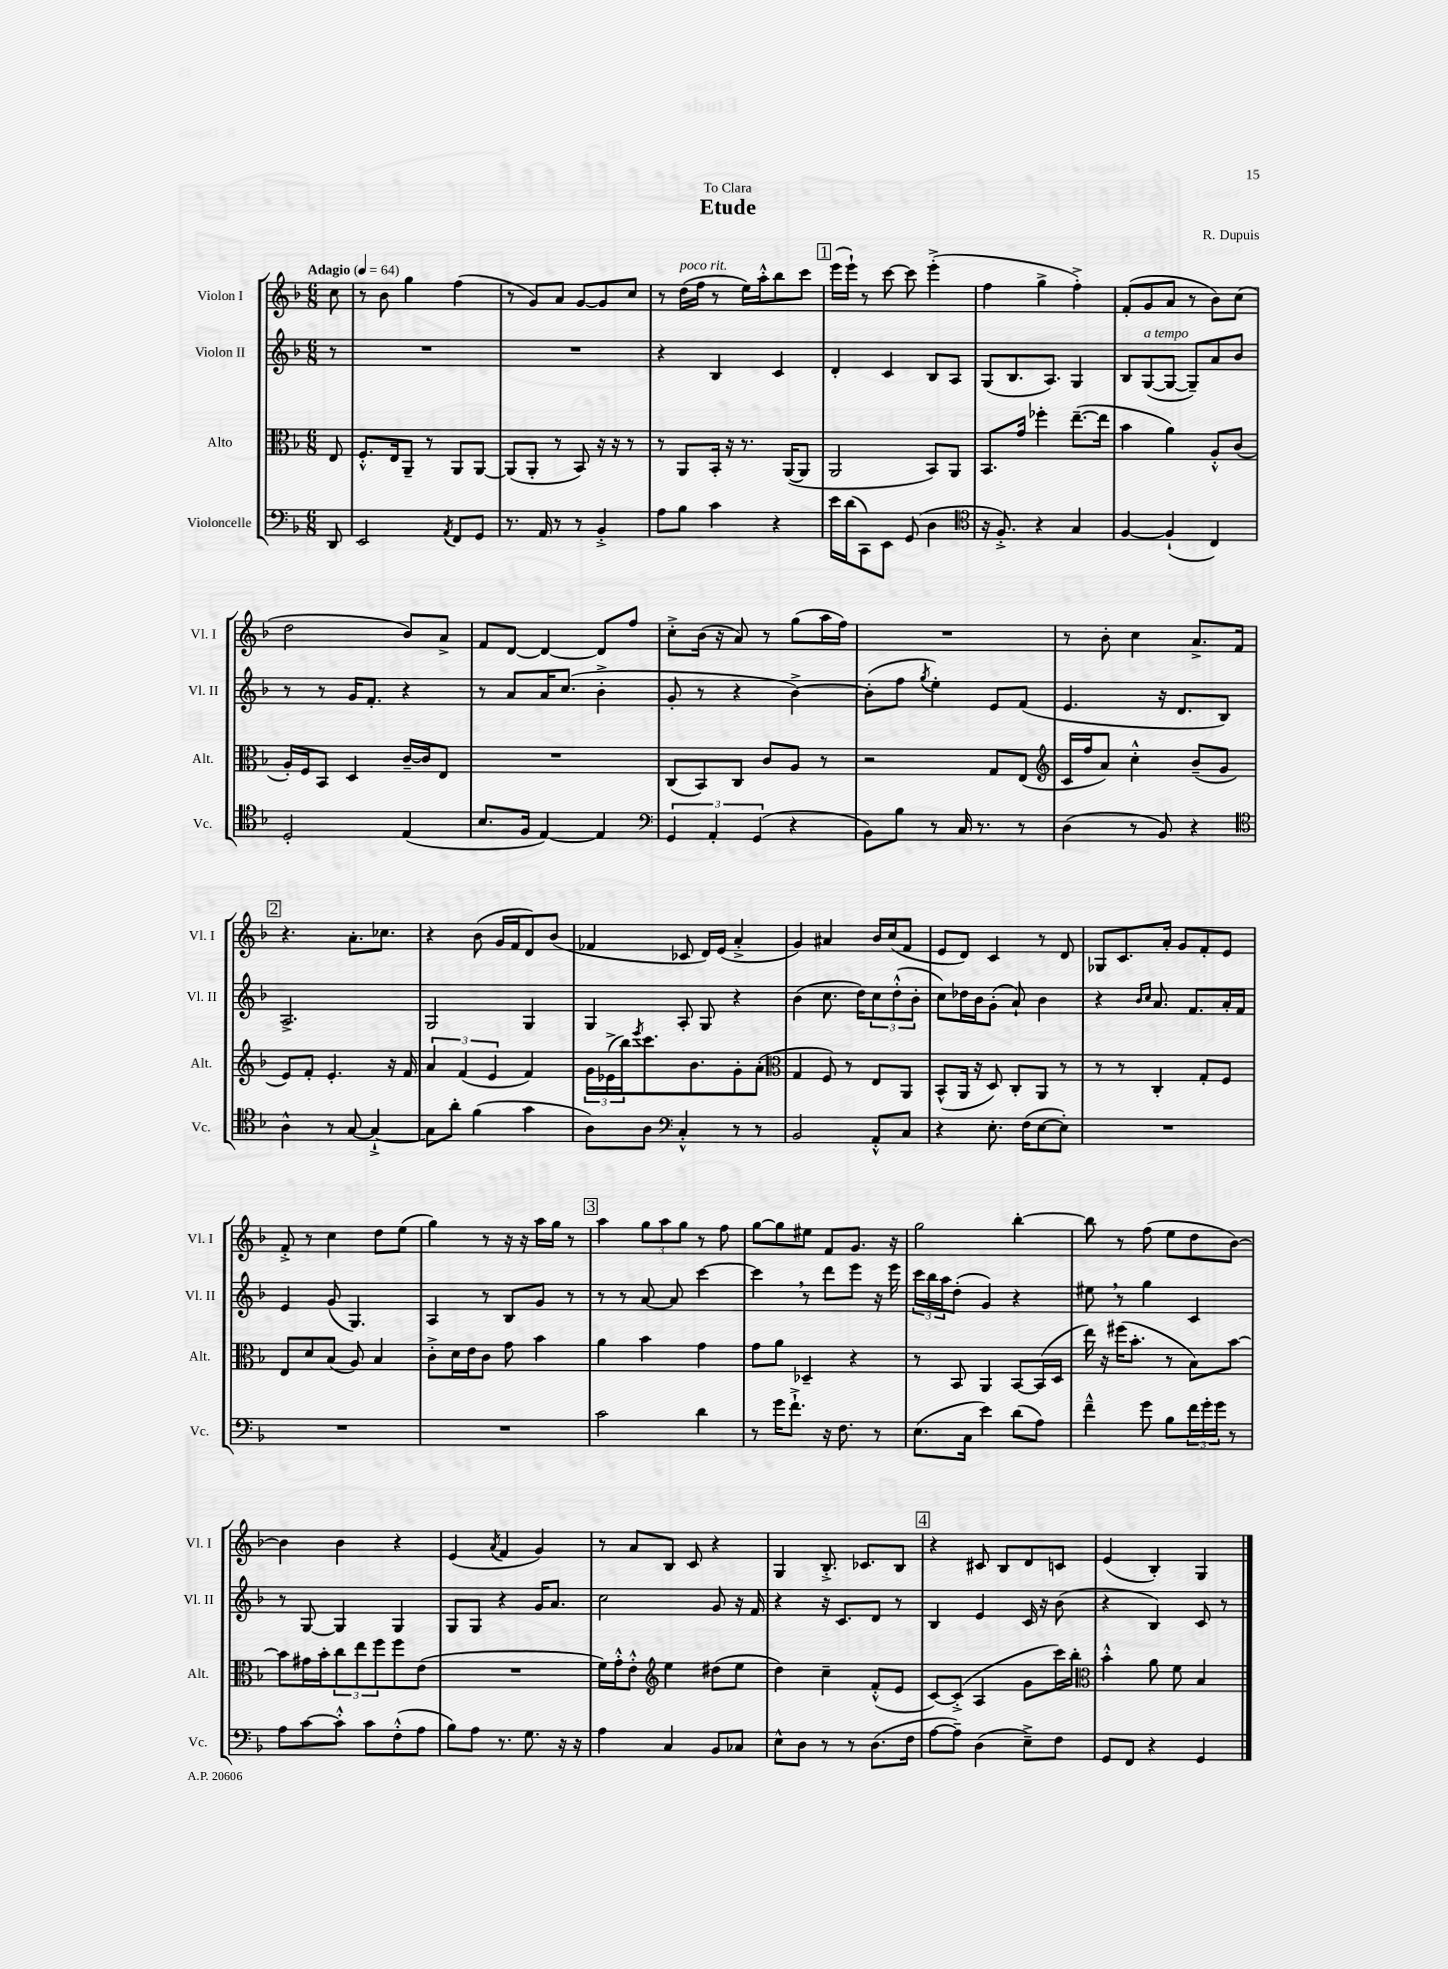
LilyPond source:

\header { title = "Etude" composer = "R. Dupuis" dedication = "To Clara" }
<<
\new StaffGroup <<
\new Staff = "s0" \with { instrumentName = "Violon I" shortInstrumentName = "Vl. I" } {
    \clef treble \key f \major \numericTimeSignature \time 6/8 \partial 8 \tempo "Adagio" 4 = 64
    c''8 |
    r8 bes'8 g''4 f''4( |
    r8 g'8) a'8 g'8~ g'8 c''8 |
    r8 d''16^\markup { \italic "poco rit." }( f''16 r8 e''16) a''16-.-^ bes''8 c'''8 |
    \mark \markup { \box "1" } e'''16( e'''16-!) r8 c'''8~ c'''8 e'''4-.->( |
    f''4 g''4-> f''4-.->) |
    f'8-.( g'8 a'8 r8 bes'8) c''8( |
    d''2 bes'8) a'8-> |
    f'8 d'8~ d'4~ d'8 f''8 |
    c''8-.-> bes'16( r16 a'8) r8 g''8( a''16 f''16) |
    R2. |
    r8 bes'8-. c''4 a'8.-> f'16 |
    \mark \markup { \box "2" } r4. a'8.-. ces''8. |
    r4 bes'8( g'16 f'16 d'8) bes'8( |
    fes'4 ces'8 d'16) e'16( a'4-.-> |
    g'4) ais'4 bes'16 c''16( f'8 |
    e'8 d'8) c'4 r8 d'8 |
    ges8 c'8. a'16-. g'8 f'8-. e'8 |
    f'8-.-> r8 c''4 d''8 e''8( |
    g''4) r8 r16 r16 a''16 g''16 r8 |
    \mark \markup { \box "3" } a''4 \tuplet 3/2 { g''8 a''8 g''8 } r8 f''8 |
    g''8~ g''8 eis''8 f'8 g'8. r16 |
    g''2 bes''4~-. |
    bes''8 r8 f''8( e''8 d''8 bes'8~) |
    bes'4 bes'4 r4 |
    e'4( \acciaccatura { a'8 } f'4 g'4) |
    r8 a'8 bes8 c'8 r4 |
    g4 bes8.-.-> ces'8. bes8 |
    \mark \markup { \box "4" } r4 cis'8 bes8 d'8 c'8 |
    e'4( bes4-.) g4 \bar "|." |
}
\new Staff = "s1" \with { instrumentName = "Violon II" shortInstrumentName = "Vl. II" } {
    \clef treble \key f \major \numericTimeSignature \time 6/8 \partial 8
    r8 |
    R2. |
    R2. |
    r4 bes4 c'4 |
    \mark \markup { \box "1" } d'4-. c'4 bes8 a8 |
    g8( bes8. a8.) g4 |
    bes8 g8~^\markup { \italic "a tempo" }( g8~ g8--) a'8 bes'8 |
    r8 r8 g'16 f'8.-. r4 |
    r8 a'8 a'16 c''8.( bes'4-.-> |
    g'8-. r8 r4 bes'4~->) |
    bes'8-.( f''8 \acciaccatura { g''8 } e''4-.) e'8 f'8( |
    e'4. r16 d'8. bes8) |
    \mark \markup { \box "2" } a2.-> |
    g2 g4 |
    g4 a8-. g8 r4 |
    bes'4( c''8. d''16) \tuplet 3/2 { c''8 d''8-.-^( bes'8-. } |
    c''8) des''16 bes'16 g'8-.( a'8-!) bes'4 |
    r4 \grace { bes'16 c''16 } a'8. f'8. a'16-. f'16 |
    e'4 g'8( g4.) |
    a4 r8 bes8 g'8 r8 |
    \mark \markup { \box "3" } r8 r8 a'8~ a'8 c'''4~ |
    c'''4 \breathe r8 d'''8 e'''8 r16 e'''16 |
    \tuplet 3/2 { c'''16 bes''16 a''16 } d''8-.( g'4) r4 |
    eis''8 \breathe r8 g''4 c'4 |
    r8 g8~ g4 g4 |
    g8 g8 r4 g'16 a'8. |
    c''2 g'8 r16 f'16 |
    r4 r16 c'8. d'8 r8 |
    \mark \markup { \box "4" } bes4 e'4 c'16 r16 bes'8( |
    r4 bes4) c'8 r8 \bar "|." |
}
\new Staff = "s2" \with { instrumentName = "Alto" shortInstrumentName = "Alt." } {
    \clef alto \key f \major \numericTimeSignature \time 6/8 \partial 8
    e8 |
    f8.-.-^ e16 a,8-- r8 a,8 a,8~ |
    a,8( a,8-. r8 bes,8) r16 r16 r8 |
    r8 a,8 bes,16-. r16 r8. a,16~( a,8 |
    \mark \markup { \box "1" } a,2 bes,8) a,8 |
    bes,8. g'16 fes''4-. e''8.~--( e''16 |
    bes'4 a'4) a8-.-^ c'8( |
    a16-.) f16 bes,8 d4 c'16~-- c'16 e8 |
    R2. |
    c8( bes,8) c8 c'8 a8 r8 |
    r2 g8 e8( |
    \clef treble c'16 f''16 a'8) c''4-.-^ bes'8--( g'8 |
    \mark \markup { \box "2" } e'8) f'8-. e'4.-. r16 f'16 |
    \tuplet 3/2 { a'4 f'4( e'4 } f'4) |
    \tuplet 3/2 { g'16 ees'16->( bes''16) } \acciaccatura { e'''8 } c'''8. bes'8. g'8-. a'8-.( |
    \clef alto g4 f8) r8 e8 a,8 |
    bes,8-^( a,16 r16 d8) c8-. a,8 r8 |
    r8 r8 c4-. g8-. f8 |
    e8 d'8 bes8( a8) bes4 |
    c'8-.-> d'16 e'16 c'8 g'8 bes'4 |
    \mark \markup { \box "3" } a'4 bes'4 g'4 |
    g'8 a'8 des4-- r4 |
    r8 bes,8 a,4 bes,8~ bes,16( d16 |
    e''16) r16 fis''16( bes'8.-. r8 bes8) bes'8~ |
    bes'8 gis'16 bes'16-. \tuplet 3/2 { c''8 e''8 f''8 } f''8 e'8( |
    R2. |
    f'16) g'16-.-^ e'8-.-^ \clef treble e''4 dis''8( e''8 |
    d''4) c''4-- f'8-.-^( e'8 |
    \mark \markup { \box "4" } c'8~) c'8-.->( a4 g'8 c'''16) bes''16-. |
    \clef alto bes'4-.-^ a'8 f'8 bes4 \bar "|." |
}
\new Staff = "s3" \with { instrumentName = "Violoncelle" shortInstrumentName = "Vc." } {
    \clef bass \key f \major \numericTimeSignature \time 6/8 \partial 8
    d,8 |
    e,2 \acciaccatura { a,8 } f,8 g,8 |
    r8. a,16 r8 r8 bes,4-.-> |
    a8 bes8 c'4 r4 |
    \mark \markup { \box "1" } e'16 d'16( c,8) e,8 g,8( d4 |
    \clef tenor r16 f8.-.->) r4 g4 |
    f4~ f4-!( c4) |
    d2-. e4( |
    bes8. f16 e4~) e4 |
    \clef bass \tuplet 3/2 { g,4 a,4-. g,4( } r4 |
    bes,8) bes8 r8 c16 r8. r8 |
    d4( r8 bes,8) r4 |
    \mark \markup { \box "2" } \clef tenor a4-^ r8 g8~ g4~-!-> |
    g8 a'8-. f'4( g'4 |
    a8) a8 \clef bass c4-.-^ r8 r8 |
    bes,2 a,8-.-^ c8 |
    r4 e8.-. f16( e8~ e8-.) |
    R2. |
    R2. |
    R2. |
    \mark \markup { \box "3" } c'2 d'4 |
    r8 g'16 f'8.-!-> r16 f8. r8 |
    e8.( c16 e'4) d'8( a8) |
    f'4---^ g'8 bes8 \tuplet 3/2 { f'16 g'16-. g'16 } r8 |
    a8 c'8~ c'8-.-^ c'8 f8-.-^( a8 |
    bes8) a8 r8. g8. r16 r16 |
    a4 c4 bes,8 ces8 |
    e8-^ d8 r8 r8 d8.( f16 |
    \mark \markup { \box "4" } a8~ a8--) d4( e8--->) f8 |
    g,8 f,8 r4 g,4 \bar "|." |
}
>>
>>
\layout { \context { \Score \remove "Bar_number_engraver" } }
